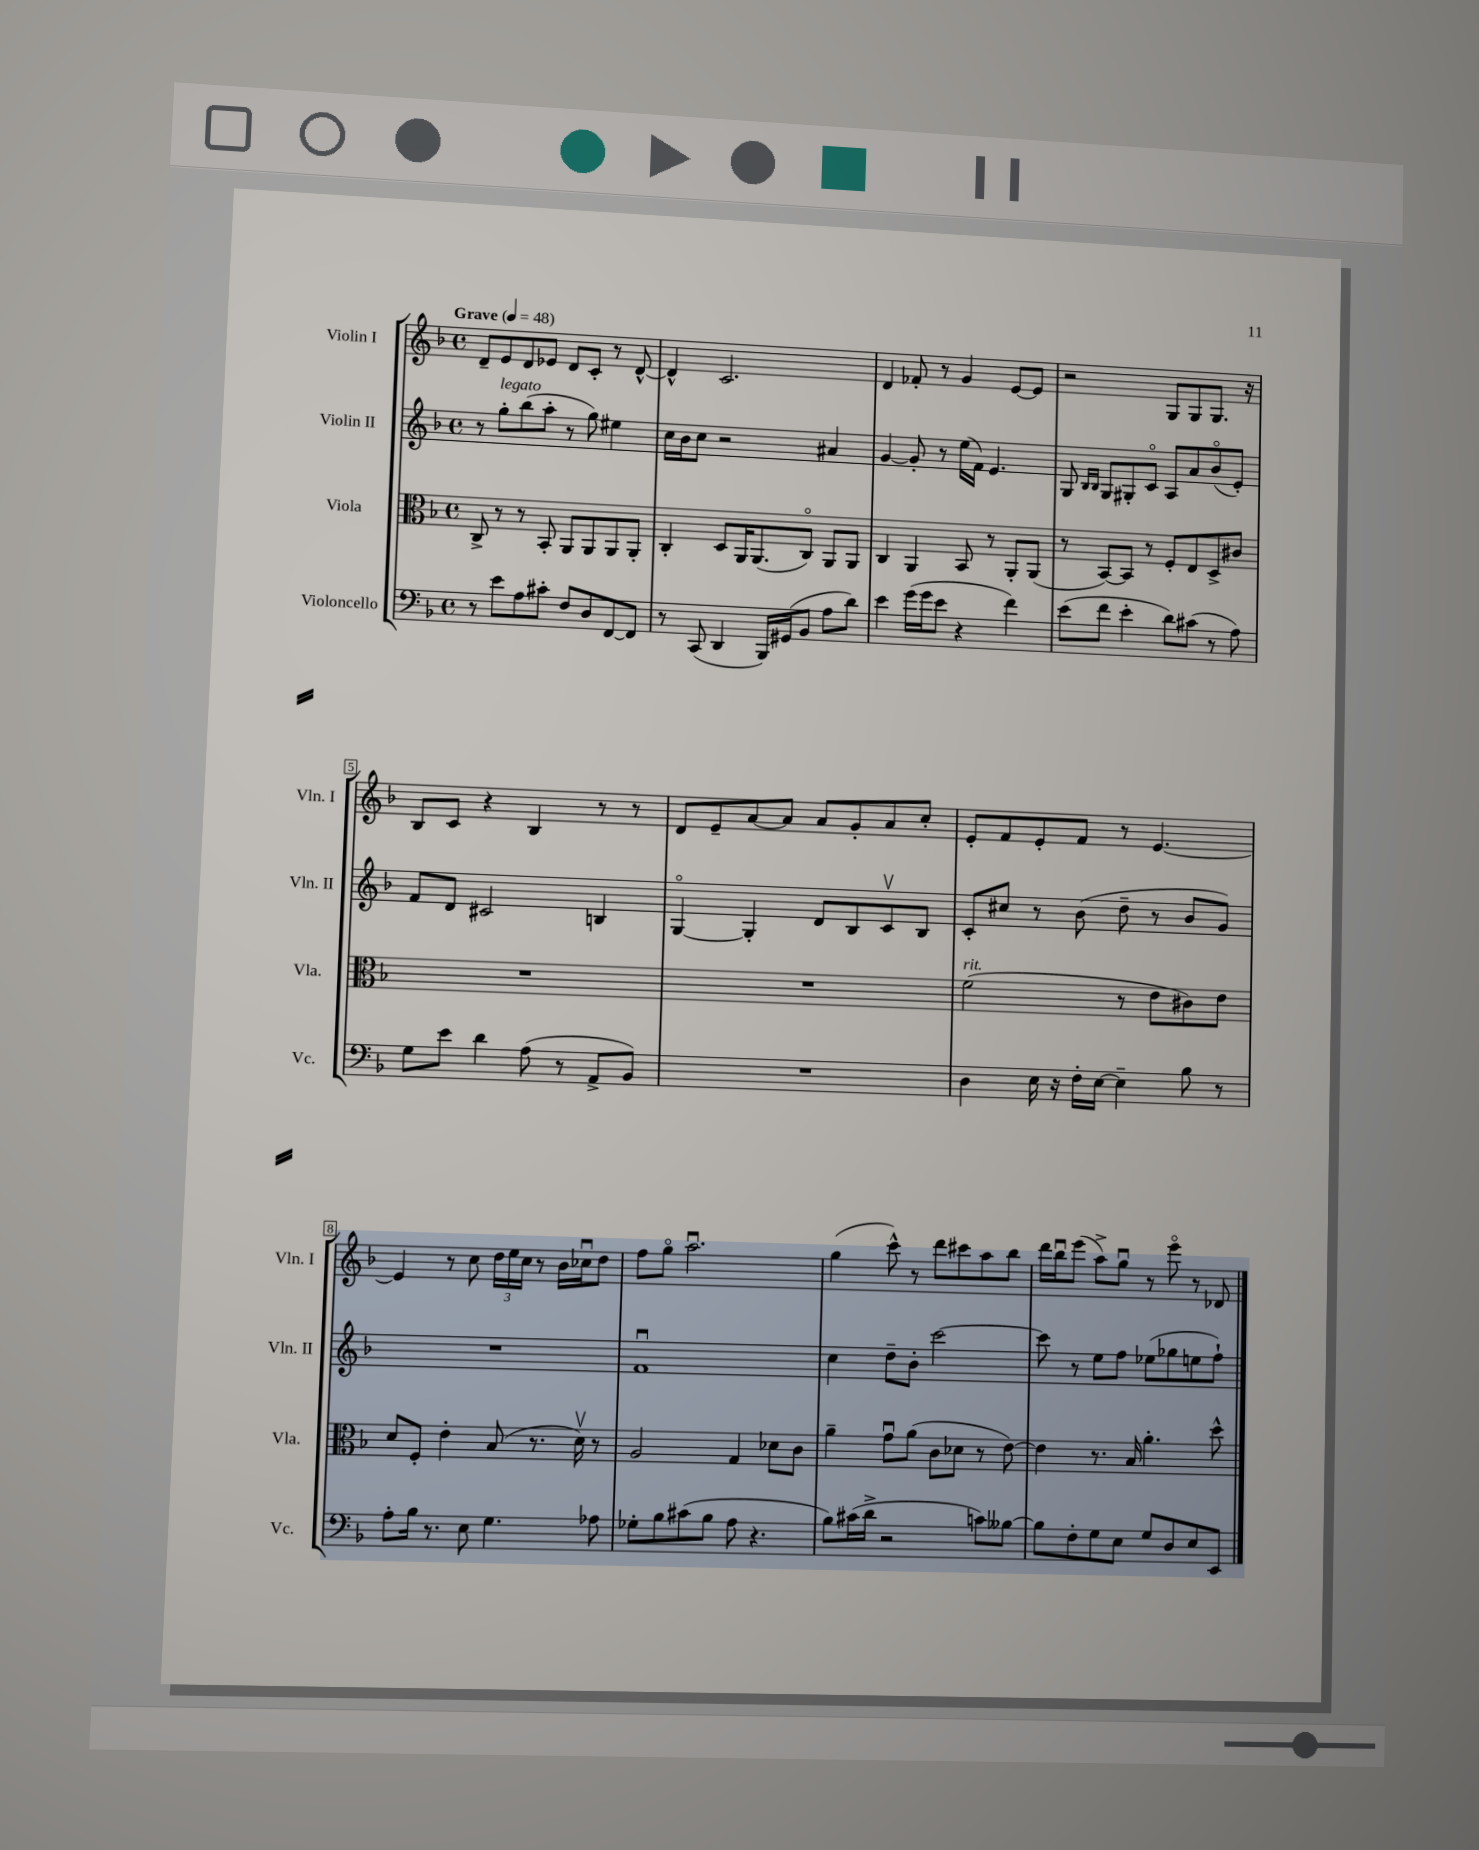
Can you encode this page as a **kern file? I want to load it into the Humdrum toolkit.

**kern	**kern	**kern	**kern
*staff4	*staff3	*staff2	*staff1
*clefF4	*clefC3	*clefG2	*clefG2
*k[b-]	*k[b-]	*k[b-]	*k[b-]
*M4/4	*M4/4	*M4/4	*M4/4
*met(c)	*met(c)	*met(c)	*met(c)
*MM48	*MM48	*MM48	*MM48
8r	8C^	8r	8d~
8e	8r	8gg'	8e
8A	8r	(8bb-	8d
8c#'	8BB-'	8aa'	8e-
8F	8AA	8r	8d
8D	8AA	8gg)	8c'
[8FF	8AA	4ee#	8r
8FF]	8AA'	.	[8d^^
=	=	=	=
8r	4C'	16cc	4d^^]
.	.	16b-	.
(8CC	.	8cc	.
4DD	8D	2r	2.c
.	16AA	.	.
.	(8.AA	.	.
16BBB-)	.	.	.
(16GG#	.	.	.
8BB-	8Co)	.	.
8A	8AA	4a#	.
8d)	8AA	.	.
=	=	=	=
4e	4C	[4g	4d
(16g	4AA	8g']	8f-'
16g	.	.	.
8e	.	8r	8r
4r	8BB-	(16ee	4g
.	.	16f)	.
.	8r	4.e	.
4f)	8AA'	.	[8e
.	(8AA	.	8e]
=	=	=	=
(8e	8r	8G	2r
.	.	16qqB-	.
.	.	16qqB-	.
8f	[8BB-)	8G	.
4e'	8BB-]	8G#'	.
.	8r	8co	.
8d)	8F'	8A	8G
(8c#	8E	8a	8G
8r	8D^	(8b-o	8.G
8A)	8c#	8e')	.
.	.	.	16r
=	=	=	=
8G	1r	8f	8B-
8e	.	8d	8c
4d	.	2c#	4r
(8A	.	.	4B-
8r	.	.	.
8AA^	.	4B	8r
8BB-)	.	.	8r
=	=	=	=
1r	1r	[4Go	8d
.	.	.	8e~
.	.	4G']	[8a
.	.	.	8a]
.	.	8d	8a
.	.	8B-	8g'
.	.	8cv	8a
.	.	8B-	8cc'
=	=	=	=
4D	(2f	8c'	8e'
.	.	8cc#	8f
16E	.	8r	8e'
16r	.	.	.
16F'	.	(8b-	8f
[16E	.	.	.
4E~]	8r	8dd~	8r
.	8e	8r	[4.e
8B-	8c#)	8b-	.
8r	8e	8g)	.
=	=	=	=
8A'	8d	1r	4e]
16B-	8F'	.	.
8.r	.	.	.
.	4e'	.	8r
8E	.	.	8cc
4.G	(8B-	.	24dd
.	.	.	24ee
.	.	.	24cc
.	8.r	.	8r
.	.	.	16b-
.	16dv)	.	16cc-u
8A-	8r	.	8dd
=	=	=	=
8G-'	2A	1fu	8ff
8B-	.	.	8ggo
(8c#	.	.	2.aau
8B-	.	.	.
8A	4G	.	.
4.r	.	.	.
.	8d-	.	.
.	8c	.	.
=	=	=	=
8B-)	4a~	4cc	(4gg
(16c#	.	.	.
16d^	.	.	.
2r	8gu	8dd~	8ccc^^)
.	(8a	8b-'	8r
.	8c	[2ccc	8ddd
.	8d-	.	8ccc#
8c)	8r	.	8aa
[8B--	[8e)	.	8bb-
=	=	=	=
8B--]	4e]	8ccc]	16ddd
.	.	.	16bb-u
8F'	.	8r	(8eee
8G	8.r	8ee	8aa^)
8E	.	8ff	8ggu
.	16B-	.	.
8G	4.a'	(8ee-	8r
8D	.	8gg-	8eeeo
8E	.	8ee	8r
8EE	8dd^^	8ff`)	8d-
==	==	==	==
*-	*-	*-	*-
